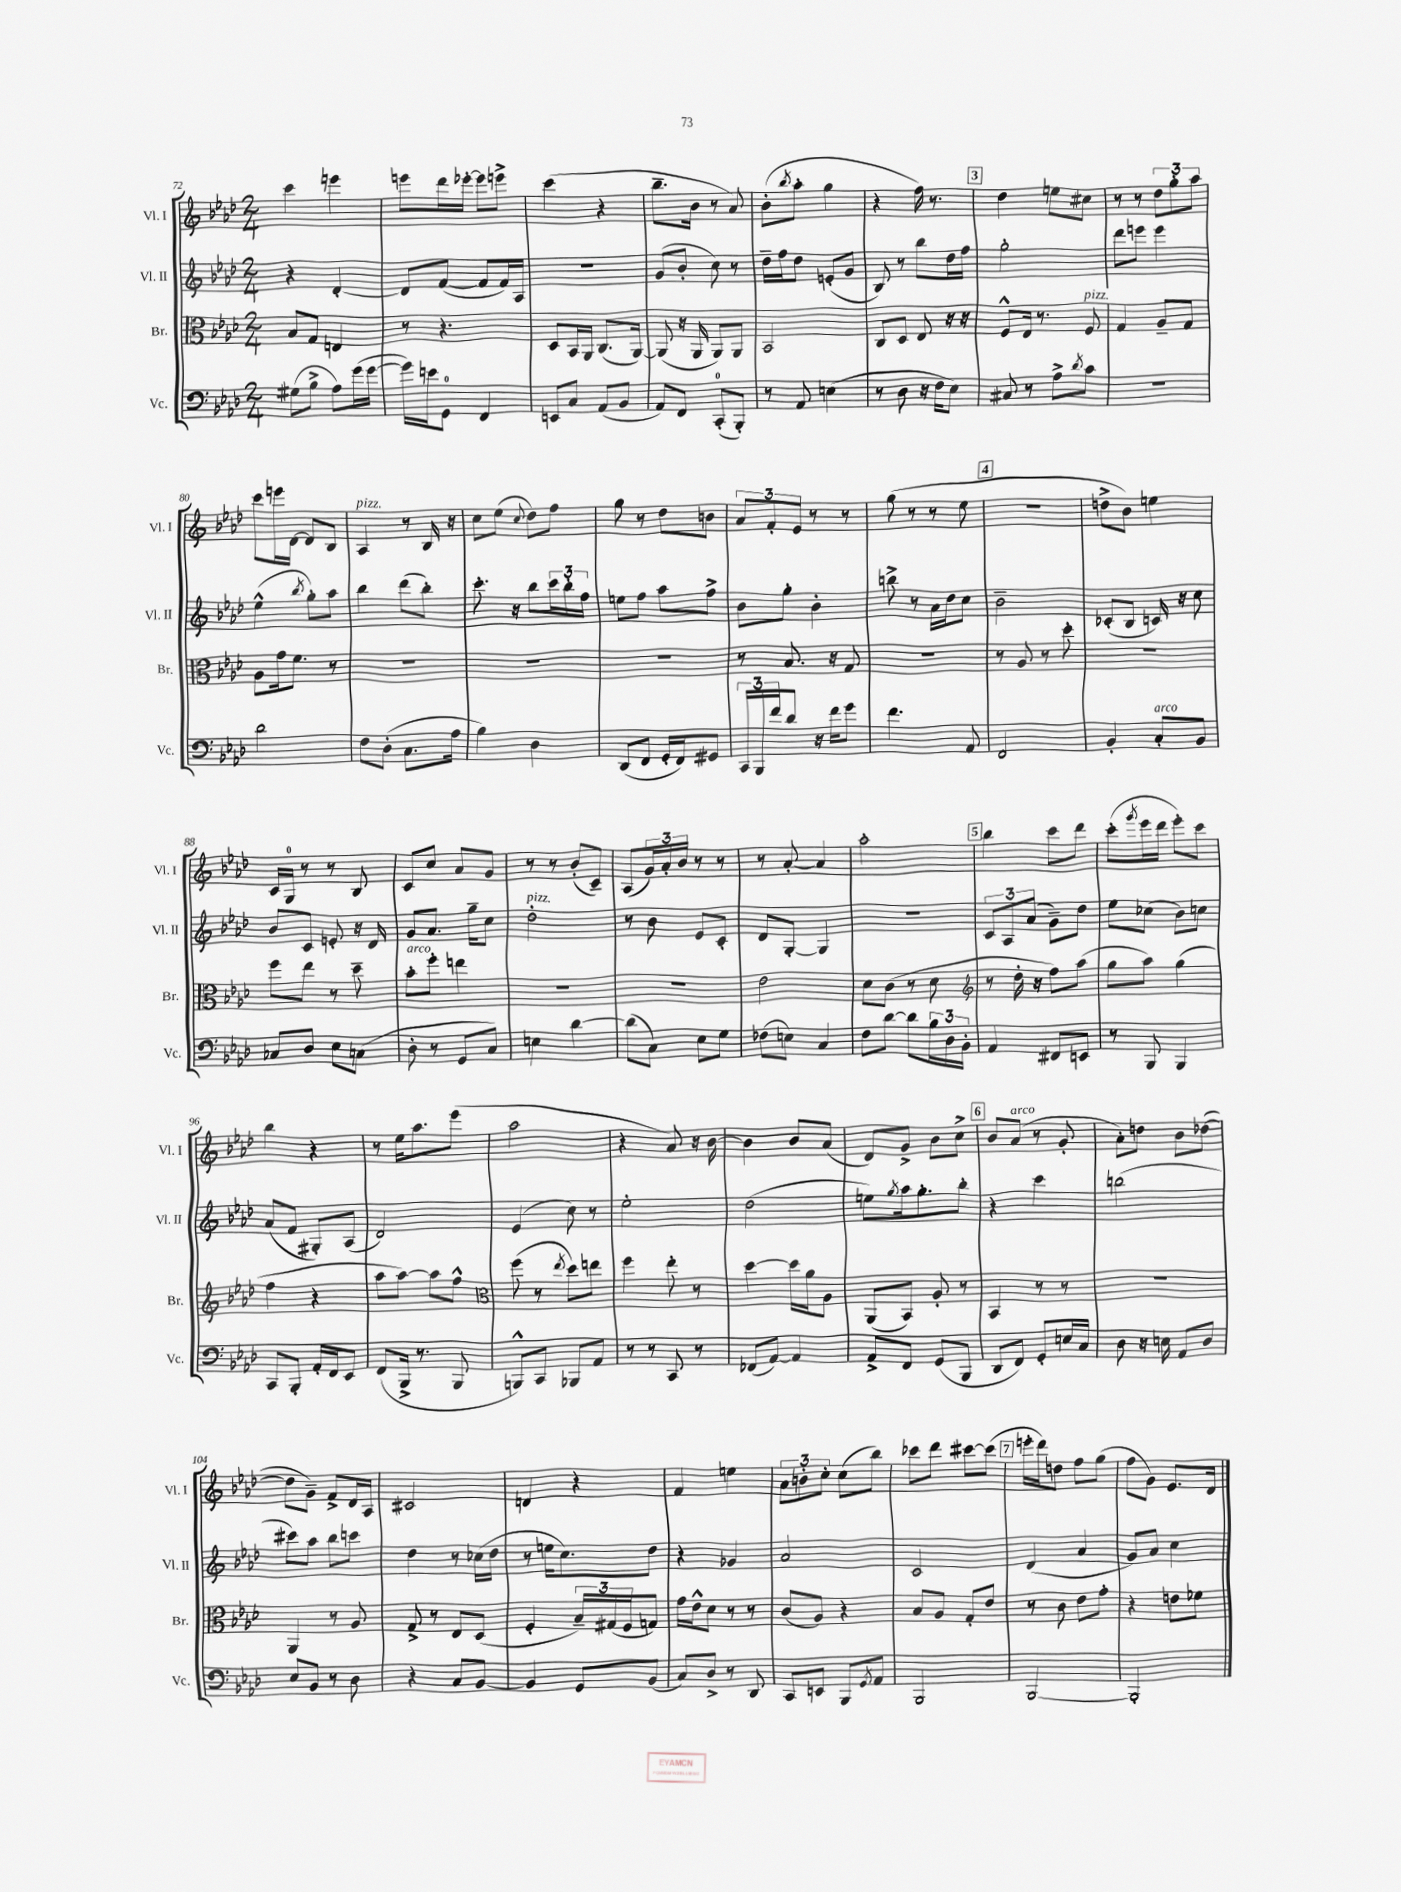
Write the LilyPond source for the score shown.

<<
\new StaffGroup <<
\new Staff = "s0" \with { instrumentName = "Vl. I" shortInstrumentName = "Vl. I" } {
    \clef treble \key aes \major \numericTimeSignature \time 2/4
    c'''4 e'''4 |
    e'''8 des'''16 ees'''16~-. ees'''8 e'''8-> |
    c'''4( r4 |
    bes''8.-- bes'16 r8 aes'8) |
    bes'8-.( \acciaccatura { bes''8 } aes''8-. g''4 |
    r4 f''16) r8. |
    \mark \markup { \box "3" } des''4 e''8 cis''8 |
    r8 r8 \tuplet 3/2 { des''8 g''8-. aes''8 } |
    c'''8 e'''16 des'16~ des'8 bes8 |
    aes4^\markup { \italic "pizz." } r8 bes16 r16 |
    c''8 ees''8( \appoggiatura { c''8 } des''8) f''8 |
    g''8 r8 des''8 b'8 |
    \tuplet 3/2 { aes'8 f'8-. ees'8 } r8 r8 |
    g''8( r8 r8 ees''8 |
    \mark \markup { \box "4" } r2 |
    d''8-> bes'8) e''4 |
    c'16 g16-0 r8 r8 bes8 |
    c'8 c''8 aes'8 g'8 |
    r8 r8 bes'8-.( c'8--) |
    aes8( \tuplet 3/2 { g'16) aes'16-. bes'16 } r8 r8 |
    r8 aes'8~-. aes'4 |
    aes''2-. |
    \mark \markup { \box "5" } bes''4 c'''8 des'''8 |
    c'''8-.( \acciaccatura { g'''8 } ees'''16 des'''16 ees'''8-.) c'''8 |
    bes''4 r4 |
    r8 ees''16 aes''8. ees'''8( |
    aes''2 |
    r4 aes'8) r16 bes'16~ |
    bes'4 bes'8 aes'8( |
    des'8) g'8-> bes'8 c''8-> |
    \mark \markup { \box "6" } bes'8 aes'8^\markup { \italic "arco" }( r8 g'8-. |
    aes'8-.) d''8 bes'8 des''8~( |
    des''8 g'8--) f'8-> des'16 aes16 |
    cis'2 |
    d'4 r4 |
    f'4 e''4 |
    \tuplet 3/2 { aes'8 b'8-. c''8-. } c''8( bes''8) |
    ces'''8 des'''8 cis'''8~ cis'''8( |
    \mark \markup { \box "7" } e'''16-. des'''16) d''8 f''8 g''8( |
    f''8 g'8) ees'8. des'16 \bar "|." |
}
\new Staff = "s1" \with { instrumentName = "Vl. II" shortInstrumentName = "Vl. II" } {
    \clef treble \key aes \major \numericTimeSignature \time 2/4
    r4 des'4~-. |
    des'8 f'8~( f'8 f'16) aes16 |
    r2 |
    g'8( bes'8-. c''8) r8 |
    des''16-- f''16 des''8 e'8-.( g'8 |
    bes8) r8 bes''8 des''16 f''16 |
    \mark \markup { \box "3" } g''2-. |
    des'''8 e'''8 e'''4 |
    ees''4-^( \acciaccatura { bes''8 } g''8-.) aes''8 |
    bes''4 des'''8( bes''8-.) |
    c'''8.-. r16 bes''8 \tuplet 3/2 { c'''16 bes''16-. f''16 } |
    e''8 f''8 aes''8 f''8-> |
    bes'8 g''8-. bes'4-. |
    b''8-> r8 aes'16 des''16 c''8 |
    \mark \markup { \box "4" } bes'2-- |
    ces'8-.( bes8 c'16) r16 c''8 |
    bes'8 c'8 e'8-. r16 des'16 |
    g'8 aes'8. g''16-- c''8 |
    des''2-.^\markup { \italic "pizz." } |
    r8 bes'8 ees'8 c'8-. |
    des'8 g8~-. g4 |
    r2 |
    \mark \markup { \box "5" } \tuplet 3/2 { c'8 aes8 aes'8( } g'8--) des''8 |
    ees''8 ces''8( bes'8) c''8 |
    aes'8( f'8 gis8-.) aes8( |
    des'2) |
    ees'4( c''8) r8 |
    ees''2-. |
    des''2( |
    e''8) \acciaccatura { g''8 } aes''16 g''8.-. bes''8-. |
    \mark \markup { \box "6" } r4 c'''4 |
    b''2( |
    cis'''8) aes''8 bes''8 c'''8 |
    des''4 r8 ces''16( des''16 |
    r8 e''16 c''8.) des''8 |
    r4 ges'4 |
    aes'2 |
    c'2 |
    \mark \markup { \box "7" } des'4( aes'4 |
    g'8) aes'8 c''4 \bar "|." |
}
\new Staff = "s2" \with { instrumentName = "Br." shortInstrumentName = "Br." } {
    \clef alto \key aes \major \numericTimeSignature \time 2/4
    bes8 g8 e4 |
    r8 r4. |
    des8 bes,16 aes,16 c8.( aes,16~) |
    aes,8( r16 aes,16 aes,8) aes,8 |
    bes,2 |
    c8 des8 ees8 r16 r16 |
    \mark \markup { \box "3" } f8-^ ees16 r8. f8^\markup { \italic "pizz." } |
    g4 aes8-- g8 |
    aes8 g'16 f'8. r8 |
    R2 |
    R2 |
    R2 |
    r8 bes8. r16 g8 |
    R2 |
    \mark \markup { \box "4" } r8 aes8 r8 des''8-. |
    R2 |
    f''8 ees''8 r8 des''8-- |
    bes'8-.^\markup { \italic "arco" } f''8-. e''4 |
    R2 |
    R2 |
    ees'2 |
    des'8 c'8( r8 des'8 |
    \mark \markup { \box "5" } \clef treble r8 des''16-. r16 f''8) aes''8( |
    g''8 aes''8) g''4( |
    f''4 r4 |
    aes''8 aes''8~) aes''8 f''8-^ |
    \clef alto f''8( r8 \acciaccatura { ees''8 } des''8) e''8 |
    f''4 ees''8-. r8 |
    des''4~ des''16 aes'16 aes8 |
    aes,8( bes,8) aes8-. r8 |
    \mark \markup { \box "6" } bes,4 r8 r8 |
    R2 |
    aes,4 r8 aes8 |
    g8-> r8 ees8 des8( |
    f4-. \tuplet 3/2 { bes16--) gis16( f16 } g8) |
    g'16 ees'16-^ des'8 r8 r8 |
    c'8( aes8) r4 |
    bes8 aes8 g8-. ees'8 |
    \mark \markup { \box "7" } r8 c'8 ees'8 g'8-. |
    r4 e'8 fes'8 \bar "|." |
}
\new Staff = "s3" \with { instrumentName = "Vc." shortInstrumentName = "Vc." } {
    \clef bass \key aes \major \numericTimeSignature \time 2/4
    gis8( bes8-> aes8) g'16( g'16~ |
    g'16) e'16 g,8-0 f,4 |
    e,8 c8 aes,8( bes,8 |
    aes,8) f,8 c,8-0-.( bes,,8-.) |
    r8 aes,8 e4( |
    r8 des8 r16 f16 ees8) |
    \mark \markup { \box "3" } cis8 r8 aes8-> \acciaccatura { des'8 } c'8 |
    R2 |
    des'2 |
    f8 des8-.( c8. aes16 |
    bes4) des4 |
    des,8( f,8 g,16-. f,16) gis,8 |
    \tuplet 3/2 { c,16 bes,,16 f'16 } des'8 r16 f'16 g'8 |
    f'4. aes,8 |
    \mark \markup { \box "4" } f,2 |
    bes,4-. c8-.^\markup { \italic "arco" } bes,8 |
    ces8 des8 ees8 c8( |
    des8-. r8 g,8 c8) |
    e4 des'4~ |
    des'8( c8) ees8 g8 |
    fes8( e8) c4 |
    f8 des'8~ des'8 \tuplet 3/2 { bes16 des16 bes,16-. } |
    \mark \markup { \box "5" } aes,4 fis,8 e,8 |
    r8 bes,,8 bes,,4 |
    c,8 bes,,8-. aes,16-. f,16 ees,8 |
    f,8( bes,,16-> r8. bes,,8 |
    b,,8-^) c,8 bes,,8 aes,8 |
    r8 r8 c,8 r8 |
    fes,8( aes,8~) aes,4 |
    aes,8-> f,8 g,8( bes,,8 |
    \mark \markup { \box "6" } des,8 f,8) g,8-. e16 c16 |
    des8 r16 e16 aes,8 des8 |
    ees8 bes,8 r8 des8 |
    r4 c8 bes,8~ |
    bes,4 g,8 bes,8( |
    c8) des8-> r8 des,8 |
    c,8 e,8 bes,,8 \acciaccatura { g,8 } aes,8 |
    bes,,2 |
    \mark \markup { \box "7" } bes,,2~ |
    bes,,2-. \bar "|." |
}
>>
>>
\layout { \context { \Score currentBarNumber = #72 } }
